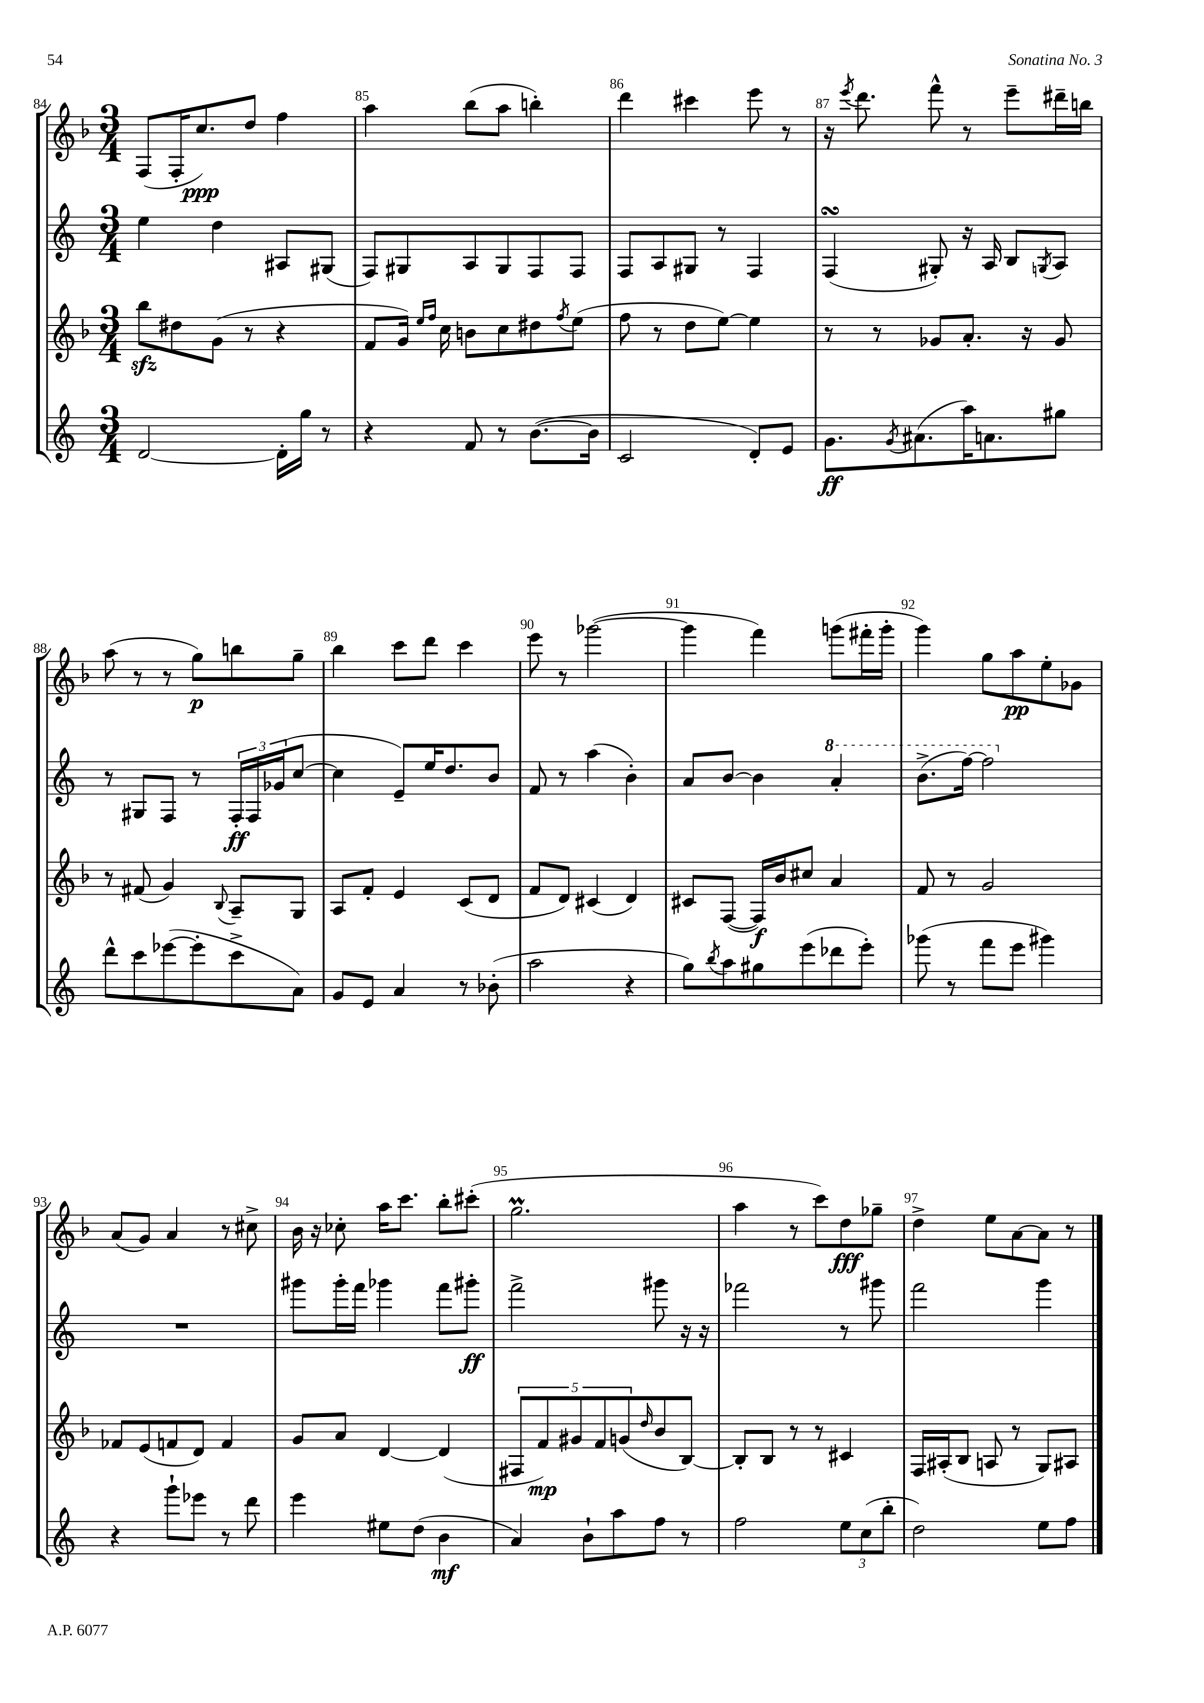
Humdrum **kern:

**kern	**kern	**kern	**kern
*staff4	*staff3	*staff2	*staff1
*clefG2	*clefG2	*clefG2	*clefG2
*k[]	*k[b-]	*k[]	*k[b-]
*M3/4	*M3/4	*M3/4	*M3/4
[2d	8bb-	4ee	(8F
.	8dd#	.	16F'
.	.	.	8.cc)
.	(8g	4dd	.
.	8r	.	8dd
16d']	4r	8A#	4ff
16gg	.	.	.
8r	.	(8G#	.
=	=	=	=
4r	8f	8F)	4aa
.	16g)	8G#	.
.	16qqee	.	.
.	16qqff	.	.
.	16cc	.	.
8f	8b	8A	(8bb-
8r	8cc	8G#	8aa
([8.b	8dd#	8F	4bb')
.	8qff	.	.
.	(8ee	8F	.
16b]	.	.	.
=	=	=	=
2c	8ff	8F	4ddd
.	8r	8A	.
.	8dd	8G#	4ccc#
.	[8ee)	8r	.
8d')	4ee]	4F	8eee
8e	.	.	8r
=	=	=	=
8.g	8r	(4F	16r
.	.	.	8qeee
.	.	.	8.ddd
.	8r	.	.
8qg	.	.	.
(8.a#	.	.	.
.	8g-	8G#')	8fff^^
16aa)	8.a'	16r	8r
8.a	.	16A	.
.	.	8B	8eee~
.	16r	.	.
.	.	8qG	.
8gg#	8g-	8A	16ddd#~
.	.	.	16bb
=	=	=	=
8ddd^^	8r	8r	(8aa
8ccc	(8f#	8G#	8r
([8eee-	4g)	8F	8r
8eee-']	.	8r	8gg)
.	8qqB-	.	.
8ccc^	8A~	24F'	8bb
.	.	24F	.
.	.	(24g-	.
8a)	8G	[8cc	8gg~
=	=	=	=
8g	8A	4cc]	4bb-
8e	8f'	.	.
4a	4e	8e~)	8ccc
.	.	16ee	8ddd
.	.	8.dd	.
8r	(8c	.	4ccc
(8b-'	8d	8b	.
=	=	=	=
2aa	8f	8f	8eee
.	8d)	8r	8r
.	(4c#	(4aa	([2ggg-
4r	4d)	4b')	.
=	=	=	=
8gg)	8c#	8a	4ggg-]
8qbb	.	.	.
8aa	([8F	[8b	.
8gg#	16F])	4b]	4fff)
.	16b-	.	.
(8eee	8cc#	.	.
8ddd-	4a	4aa'	(8ggg
8eee')	.	.	16fff#'
.	.	.	16ggg'
=	=	=	=
(8ggg-	8f	(8.bb^	4ggg)
8r	8r	.	.
.	.	[16fff)	.
8fff	2g	2fff]	8gg
8eee	.	.	8aa
4ggg#)	.	.	8ee'
.	.	.	8g-
=	=	=	=
4r	8f-	2.r	(8a
.	(8e	.	8g)
8ggg`	8f	.	4a
8eee-	8d)	.	.
8r	4f	.	8r
8ddd	.	.	8cc#^
=	=	=	=
4eee	8g	8ggg#	16b-
.	.	.	16r
.	8a	16ggg#'	8cc-'
.	.	16fff	.
8ee#	[4d	4ggg-	16aa
.	.	.	8.ccc
(8dd	.	.	.
4b	(4d]	8fff	8bb-'
.	.	8ggg#'	(8ccc#'
=	=	=	=
4a)	10F#	2fff^	2.gg
.	10f)	.	.
.	10g#	.	.
8b`	.	.	.
.	10f	.	.
8aa	.	.	.
.	(10g	.	.
.	16qqdd	.	.
8ff	8b-	8ggg#	.
8r	[8B-)	16r	.
.	.	16r	.
=	=	=	=
2ff	8B-']	2fff-	4aa
.	8B-	.	.
.	8r	.	8r
.	8r	.	8ccc)
12ee	4c#	8r	8dd
(12cc	.	.	.
.	.	8ggg#	8gg-~
12bb'	.	.	.
=	=	=	=
2dd)	16F	2fff	4dd^
.	(16A#'	.	.
.	8B-	.	.
.	8A	.	8ee
.	8r	.	[8a
8ee	8G)	4ggg	8a]
8ff	8A#	.	8r
==	==	==	==
*-	*-	*-	*-
